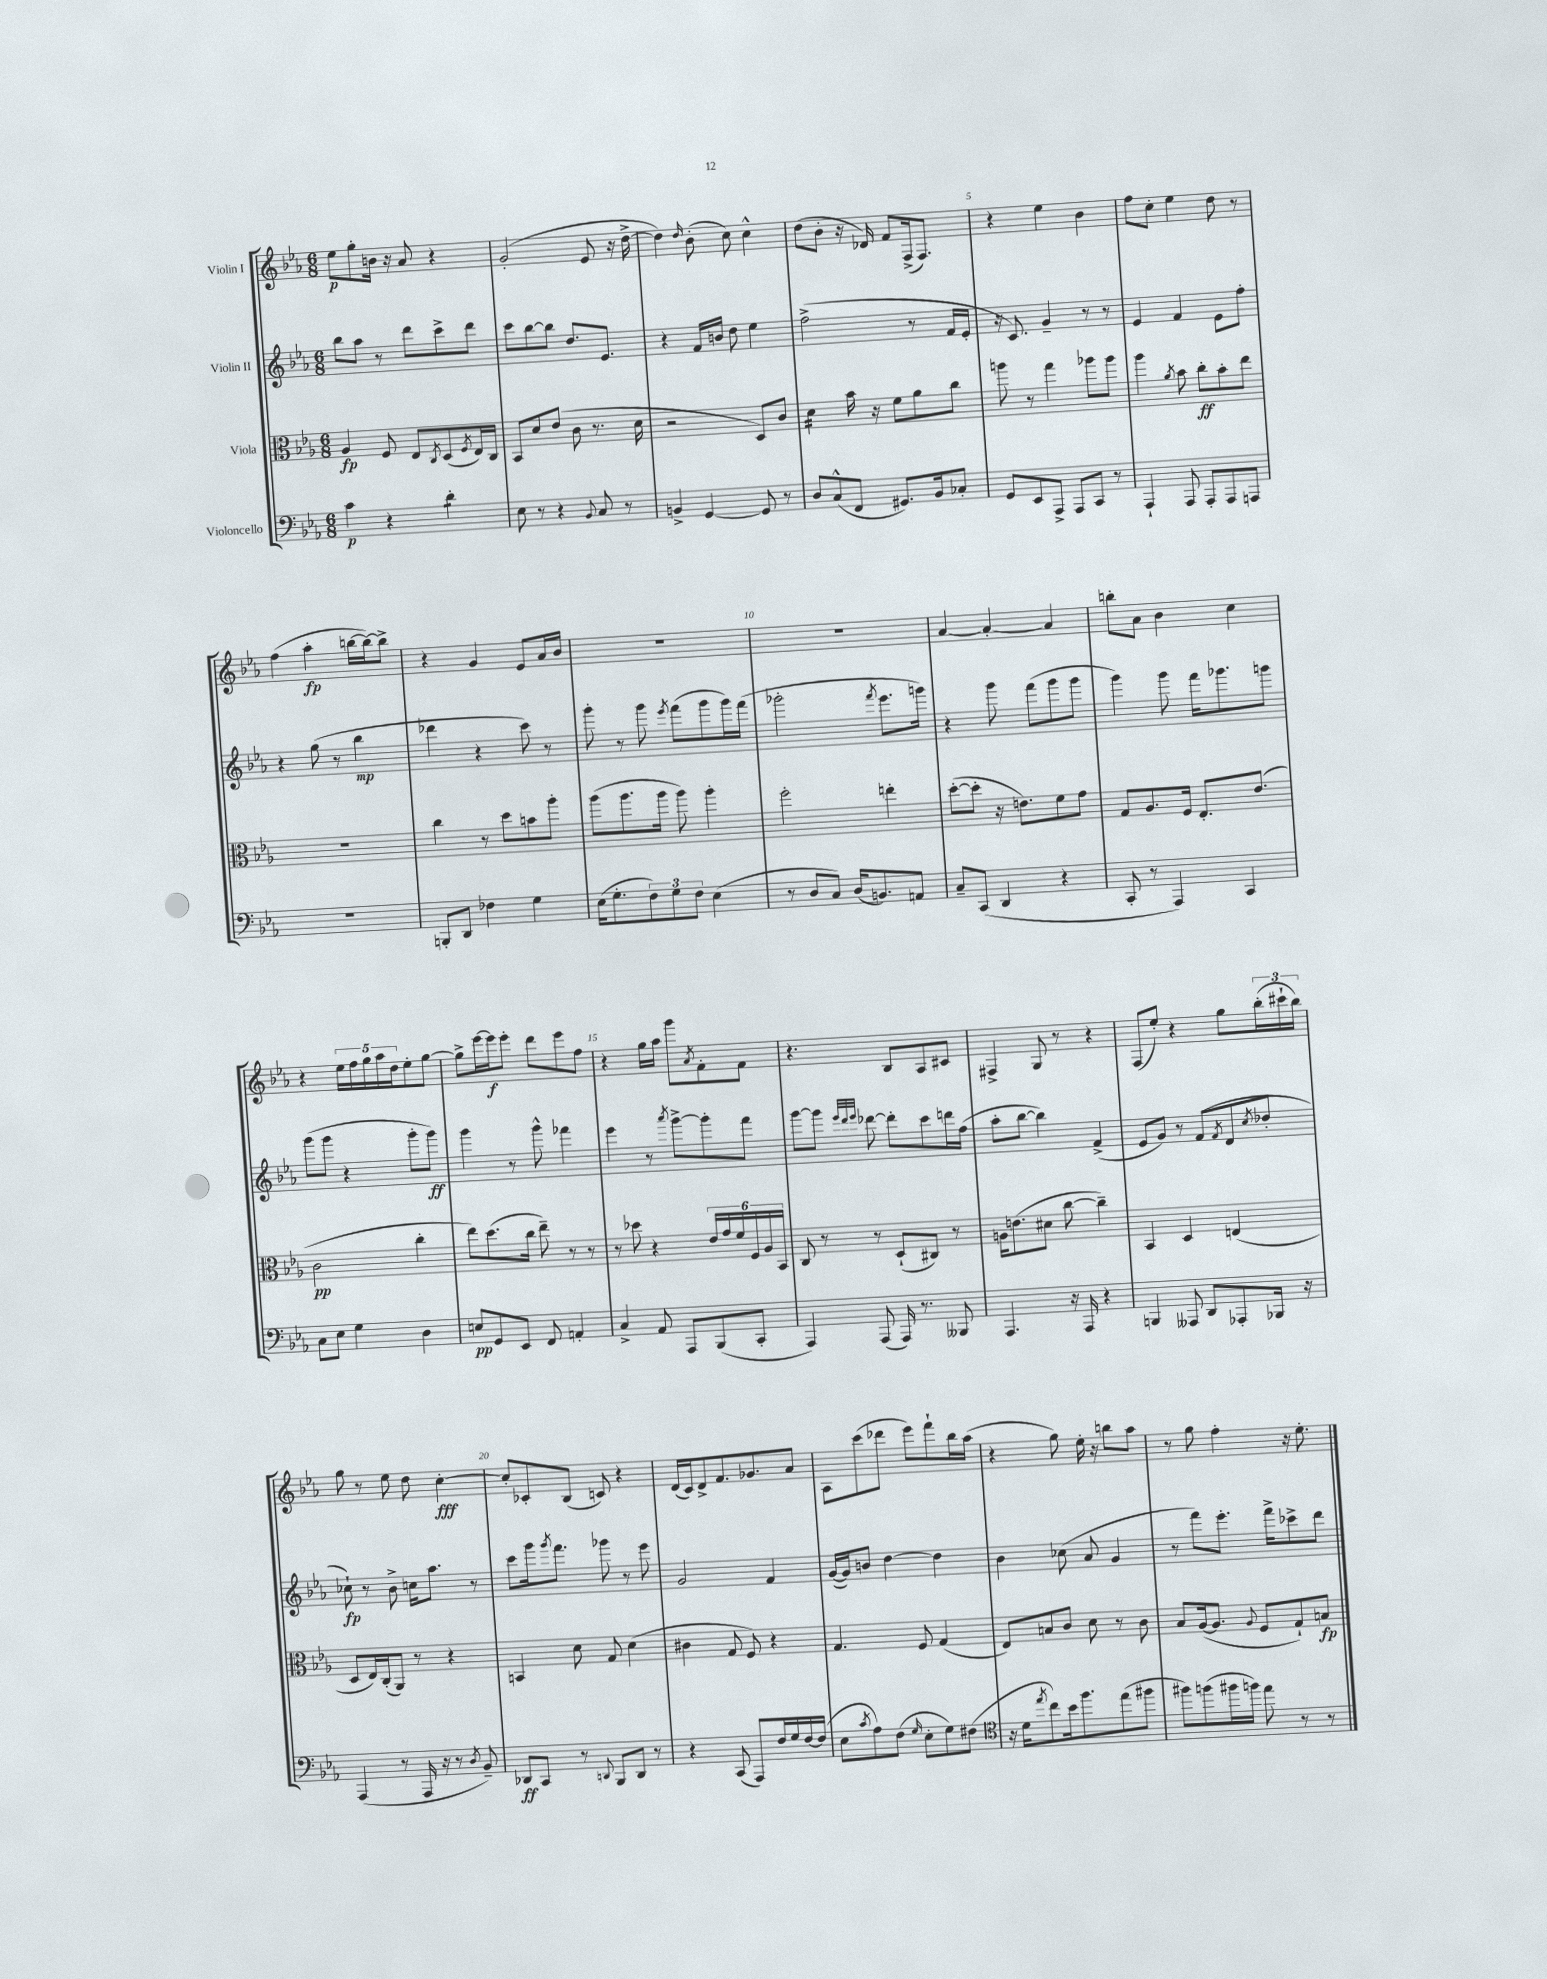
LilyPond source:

<<
\new StaffGroup <<
\new Staff = "s0" \with { instrumentName = "Violin I" } {
    \clef treble \key ees \major \numericTimeSignature \time 6/8
    ees''8\p g''8-. b'16 r16 aes'8 r4 |
    g'2-.( ees'8 r16 d''16~-> |
    d''4) \grace { d''16 } bes'8-.( c''8) c''4-^ |
    d''8( bes'8-. r16 des'16) f'8 f16->( f8.) |
    r4 ees''4 bes'4 |
    f''8 c''8-. ees''4 d''8 r8 |
    f''4( aes''4-.\fp b''16~ b''16~) b''8-> |
    r4 g'4 ees'8 aes'16 bes'16 |
    R2. |
    R2. |
    aes'4~ aes'4~-. aes'4 |
    b''8-. aes'8 bes'4 c''4 |
    r4 \tuplet 5/4 { ees''16 f''16 g''16 aes''16 d''16 } ees''8-. g''8~ |
    g''8-> ees'''16~ ees'''16\f ees'''8-. d'''8 ees'''8 f''8 |
    r4 g''16 aes''16 g'''8 \acciaccatura { aes'8 } f'8-. f'8 |
    r4. bes8 aes8 cis'8 |
    fis4-> g8 r8 r4 |
    f8( ees''8-.) r4 g''8 \tuplet 3/2 { bes''16-.( cis'''16-! bes''16) } |
    g''8 r8 ees''8 d''8 c''4~-.\fff |
    c''8-. ces'8-. bes8( c'8) r4 |
    d'16( c'16) d'8-> f'8. ges'8. aes'8 |
    aes8 c'''8( des'''8 ees'''8) f'''8-! bes''16 aes''16( |
    r4 g''8) ees''16-. r16 b''8 aes''8 |
    r8 g''8 f''4-. r16 ees''8.-. \bar "|." |
}
\new Staff = "s1" \with { instrumentName = "Violin II" } {
    \clef treble \key ees \major \numericTimeSignature \time 6/8
    bes''8 aes''8 r8 d'''8 c'''8-> d'''8 |
    c'''8 bes''8~ bes''8 d''8. ees'8. |
    r4 f'16 b'16 d''8 ees''4 |
    f''2->( r8 f'16 ees'16-. |
    r16 c'8.) g'4-- r8 r8 |
    ees'4 f'4 ees'8 f''8-. |
    r4 g''8( r8 bes''4\mp |
    des'''4 r4 c'''8) r8 |
    g'''8-. r8 g'''8 \acciaccatura { ees'''8 } f'''8( g'''8 g'''16) f'''16( |
    ges'''2-. \acciaccatura { f'''8 } ees'''8. g'''16) |
    r4 g'''8 f'''8( g'''8 g'''8 |
    g'''4) g'''8 f'''16 ges'''8. g'''8 |
    g'''8( g'''8 r4 g'''8-. g'''8\ff) |
    g'''4 r8 g'''8-^ fes'''4 |
    ees'''4 r8 \acciaccatura { aes'''8 } g'''8~-> g'''8-. f'''8 |
    g'''8~ g'''8 \grace { ees'''32 d'''32 ees'''32 } des'''8~ des'''8-. c'''8 d'''16 f''16( |
    aes''8-. bes''8~ bes''4) f'4->( |
    ees'8 g'8) r8 f'8( \acciaccatura { f'8 } d'8 \acciaccatura { c''8 } des''8-. |
    ces''8-!\fp) r8 bes'8-> c''16 aes''8. r8 |
    c'''8 g'''16 \acciaccatura { g'''8 } f'''8. ges'''8 r8 ees'''8 |
    g'2 f'4 |
    g'16~( g'16) b'8 d''4~ d''4 |
    bes'4 ces''8( aes'8 g'4 |
    r8 f'''8) ees'''8.-. f'''16-> ces'''8-> d'''8 \bar "|." |
}
\new Staff = "s2" \with { instrumentName = "Viola" } {
    \clef alto \key ees \major \numericTimeSignature \time 6/8
    aes4\fp f8 ees8 \acciaccatura { c8 } d8( \acciaccatura { f8 } ees16) c16 |
    bes,8 d'8 ees'8( c'8 r8. d'16 |
    r2 d8) c'8 |
    d'4:16 bes'16 r16 f'8 aes'8 c''8 |
    a''8 r8 g''4 aes''8 aes''8 |
    aes''4 \acciaccatura { aes'8 } bes'8 c''8-.\ff bes'8-. ees''8 |
    R2. |
    c''4 r8 d''8 b'8 aes''8-. |
    aes''8( aes''8. aes''16 aes''8) aes''4-. |
    f''2-. e''4-. |
    d''8~-.( d''8-. r16 e'8.) f'8 g'8 |
    g8 aes8. f16 ees8.-. ees'8.( |
    c'2\pp c''4-. |
    ees''8) d''8.( c''16 ees''8--) r8 r8 |
    r8 des''8 r4 \tuplet 6/4 { ees'16 g'16 f'16 f16 aes16 bes,16 } |
    c8 r8 r8 d8-!( cis8) r8 |
    a16 e'8.( dis'8 c''8~ c''4--) |
    bes,4 d4 e4( |
    d8 ees16) c16-.( aes,8) r8 r4 |
    b,4 d'8 g8 d'4( |
    cis'4 g8 f8) r4 |
    g4. f8 g4( |
    ees8) b8 c'8 d'8 r8 c'8 |
    bes8 aes16~( aes8. \appoggiatura { aes8 } f8 g8-!) b8\fp \bar "|." |
}
\new Staff = "s3" \with { instrumentName = "Violoncello" } {
    \clef bass \key ees \major \numericTimeSignature \time 6/8
    c'4\p r4 d'4:8-. |
    ees8 r8 r4 \appoggiatura { bes,8 } c8 r8 |
    b,4-> g,4~ g,8 r8 |
    d8 c8-^( f,8 gis,8.) bes,16 ces8-. |
    g,8 ees,8 aes,,8-> aes,,8 c,8 r8 |
    aes,,4-! aes,,8 aes,,8-. aes,,8 a,,8 |
    R2. |
    b,,8-. d,8 fes4 g4 |
    ees16( g8.-. \tuplet 3/2 { f8) g8 f8 } ees4( |
    r8 d8 c8) d16( b,8.) a,8 |
    c8-- c,8( d,4 r4 |
    c,8-. r8 aes,,4) c,4 |
    c8 ees8 g4 d4 |
    e8\pp g,8 ees,8 f,8 a,4-. |
    c4-> aes,8 aes,,8 bes,,8( c,8-. |
    aes,,4) aes,,8( aes,,16) r8. beses,,8 |
    aes,,4. r16 aes,,16 r4 |
    b,,4 aeses,,8 d,8 aes,,8-. bes,,16 r16 |
    aes,,4( r8 aes,,16 r16 r8 \acciaccatura { d8 } bes,8--) |
    des,8\ff c,8 r8 \appoggiatura { d,8 } bes,,8 d,8 r8 |
    r4 c,8( aes,,8) f16 g16 f16~ f16( |
    ees8 \acciaccatura { c'8 } aes8) f8( \grace { g16 } ees8-. g8) fis8( |
    \clef tenor r16 d'16 \acciaccatura { ees''8 } c''8) bes'16 f''8. ees''8( fis''8 |
    fis''8) f''8( fis''16 f''16) ees''8 r8 r8 \bar "|." |
}
>>
>>
\layout { \context { \Score \override BarNumber.break-visibility = ##(#f #t #t) barNumberVisibility = #(every-nth-bar-number-visible 5) } }
